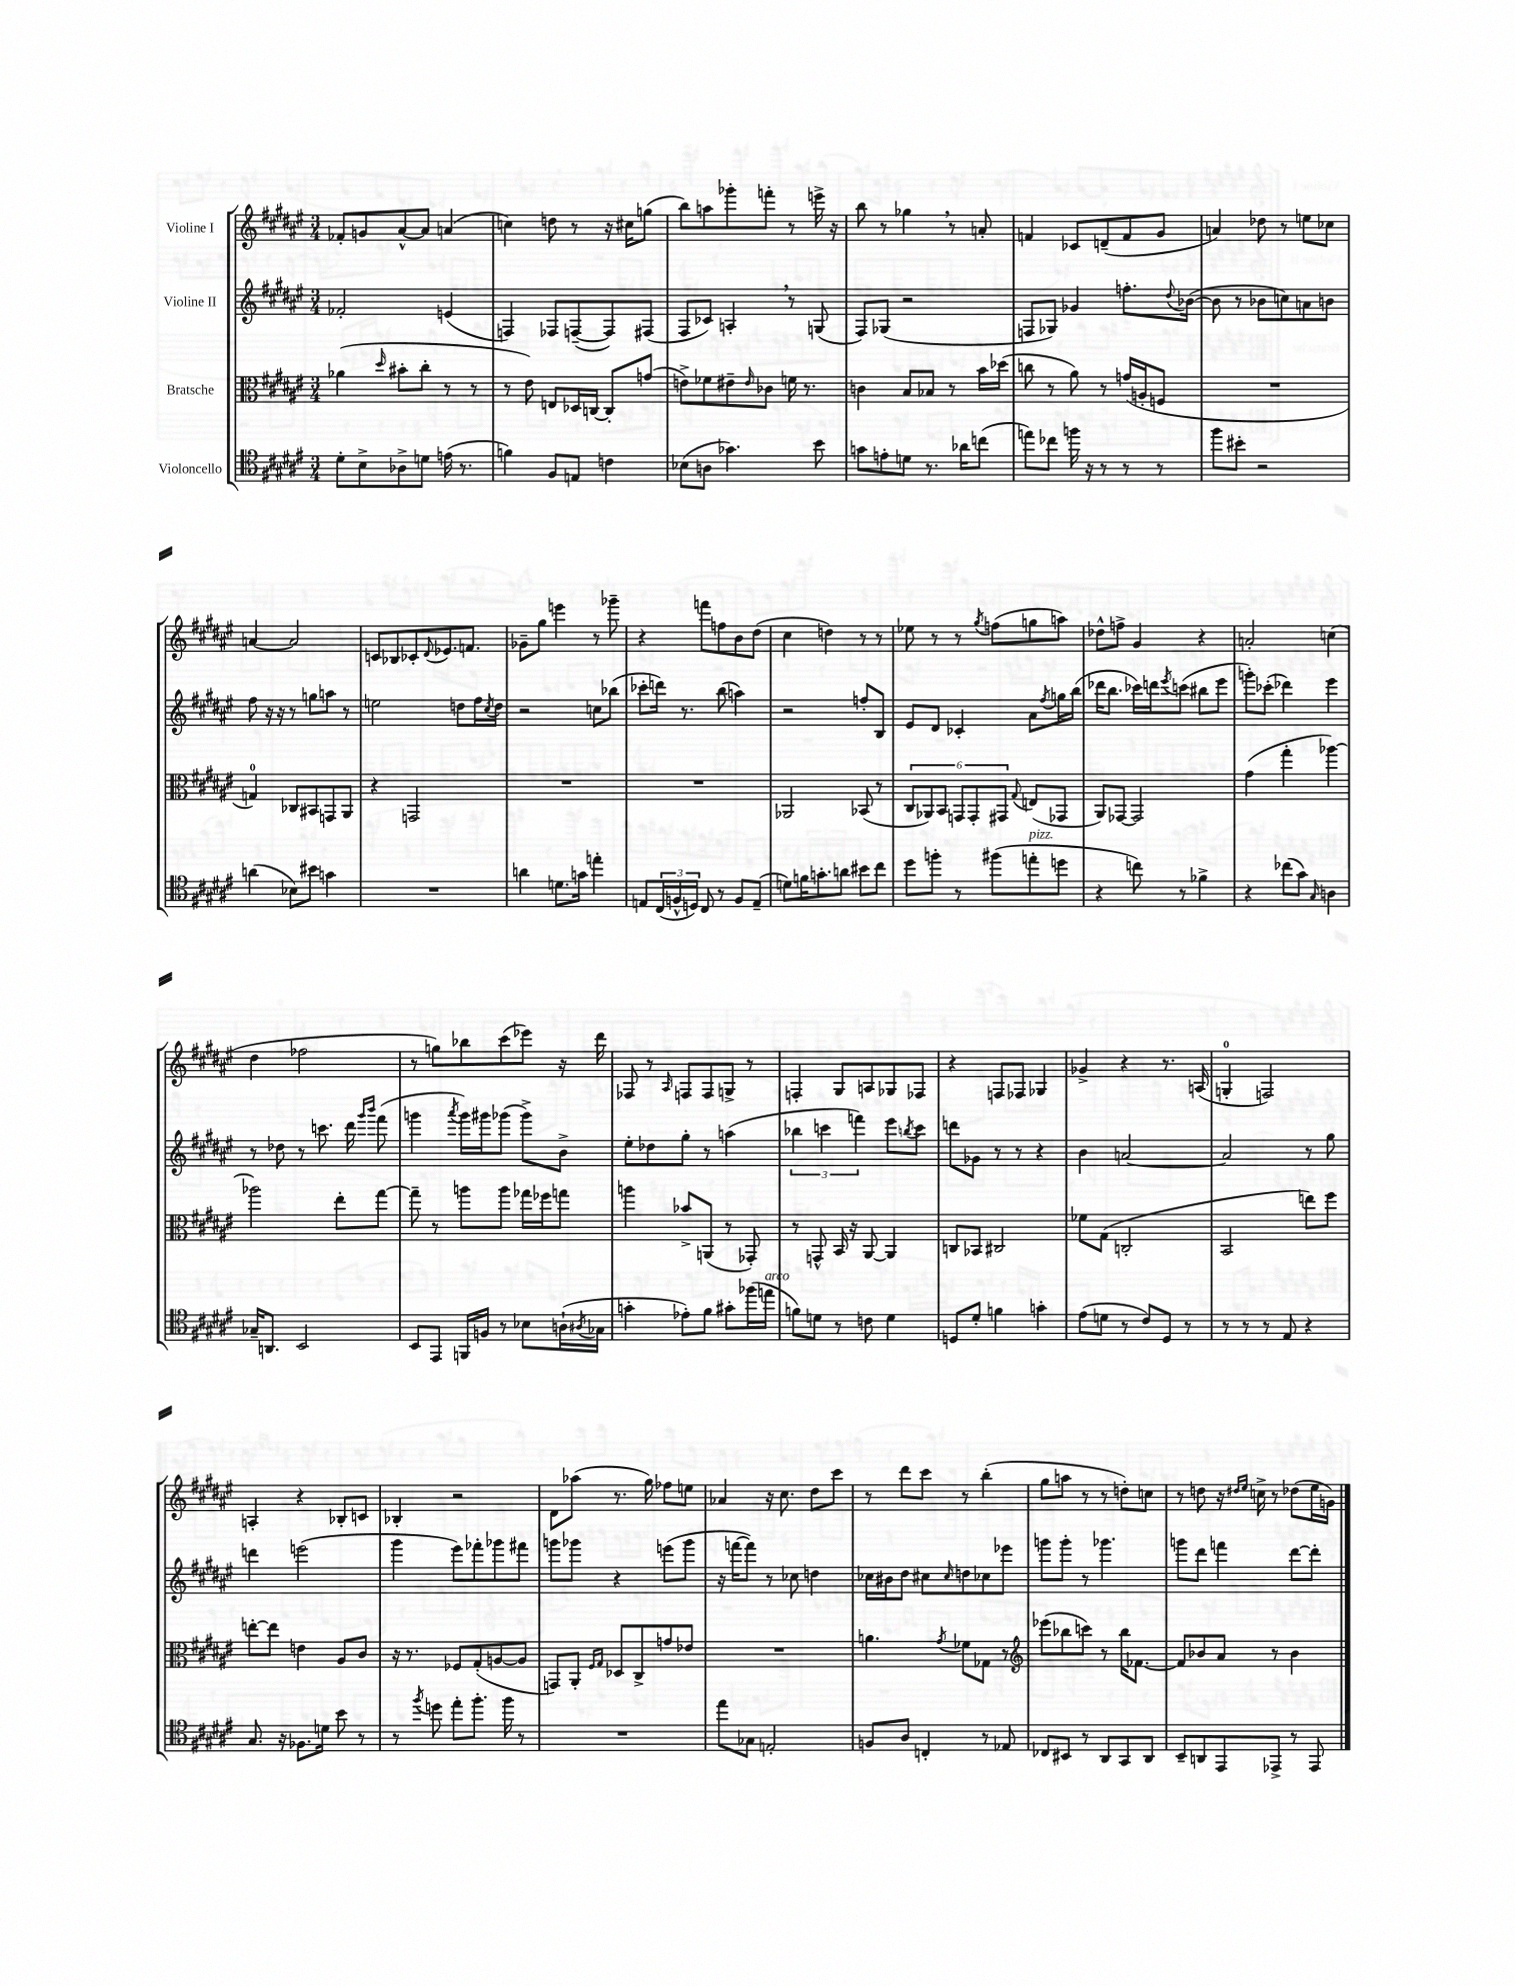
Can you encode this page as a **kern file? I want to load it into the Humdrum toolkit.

**kern	**kern	**kern	**kern
*staff4	*staff3	*staff2	*staff1
*clefC4	*clefC3	*clefG2	*clefG2
*k[f#c#g#d#a#e#]	*k[f#c#g#d#a#e#]	*k[f#c#g#d#a#e#]	*k[f#c#g#d#a#e#]
*M3/4	*M3/4	*M3/4	*M3/4
8d#'\L	(4a-\	2f-'/	8f-'/L
8B^\	.	.	8g/
.	16qqdd#/	.	.
8A-^\	8b#'\L	.	[8a#^^/
8d\J	8cc#'\J	.	8a#/]J
(16e\	8r	(4e/	(4a/
8.r	.	.	.
.	8r	.	.
=	=	=	=
4f\)	8r	4F/)	4cc\)
.	8e#\)	.	.
8F#/L	8E/L	8F-/L	8dd\
8E/J	16D-/L	([8F~/	8r
.	[16C/JJ	.	.
4c\	8C'/]L	8F/])	16r
.	.	.	16cc#\LK
.	(8g/J	(8F#/J	(8gg\J
=	=	=	=
(8B-\L	8e^\L)	8F#/L	8bb\L)
8A\J	8f-\	8c-/J)	8aa\
4.g-\)	8e#~\	4A'/	8ggg-'\
.	16qqe#/	.	.
.	8c-\J	.	8fff'\J
.	16f\	8r	8r
.	8.r	.	.
8b\	.	(8G/	16eee^\
.	.	.	16r
=	=	=	=
8g\L	4c\	8F#/L)	8bb\
8e'\	.	(8G-/J	8r
8d\J	8B/L	2r	4gg-\
8.r	8B-/J	.	.
.	8r	.	8r
16a-\LK	.	.	.
(8cc\J	16b\LL	.	8a'/
.	(16dd-\JJ	.	.
=	=	=	=
8ee\L)	8cc\	8F/L	4f/
8cc-\J	8r	8G-/J)	.
16ff\	8a#\)	4g-/	8c-/L
16r	.	.	.
8r	8r	.	(8d~/
8r	(16g/LL	8.ff'\L	8f/
.	16A'/J	.	.
8r	8F/J	.	8g#/J
.	.	8qqdd#/	.
.	.	([16b-\Jk	.
=	=	=	=
8ff#\L	2.r	8b-\]	4a/)
8b#'\J	.	8r	.
2r	.	8b-\L	8dd-\
.	.	8cc\)	8r
.	.	8a\	8ee\L
.	.	8b\J	8cc-\J
=	=	=	=
(4a\	4G/)	8ff#\	[4a/
.	.	16r	.
.	.	16r	.
8B-\L)	8C-/L	8r	2a/]
8b#\J	8BB#/	8gg\L	.
4g\	8GG/	8aa\J	.
.	8AA#/J	8r	.
=	=	=	=
2.r	4r	2ee\	8c/L
.	.	.	8B-/
.	2GG/	.	8c-'/
.	.	.	8qqd#/
.	.	.	8.e-/
.	.	8dd\L	.
.	.	.	8.f/J
.	.	16ff#\L	.
.	.	8qcc#/	.
.	.	16dd\JJ	.
=	=	=	=
4a\	2.r	2r	8g-~\L
.	.	.	8gg#\J
8.d\L	.	.	4eee\
16g\Jk	.	.	.
4ee'\	.	8cc\L	8r
.	.	(8bb-\J	8ggg-~\
=	=	=	=
8E/L	2.r	8ccc-'\L	4r
(24C#/L	.	16ddd\Jk)	.
24F^^/	.	.	.
.	.	8.r	.
24D/JJ)	.	.	.
8C#/	.	.	8fff\L
8r	.	(8bb\	8ff\
8F/L	.	4aa\)	8b\
(8E~/J	.	.	(8dd#\J
=	=	=	=
8d\L)	2AA-/	2r	4cc#\
16f\K	.	.	.
8.g'\	.	.	.
.	.	.	4dd\)
8a\J	.	.	.
8b#\L	(8BB-/	8ff'/L	8r
8cc#\J	8r	8B/J	8r
=	=	=	=
8dd#\L	12C#/L	8e#/L	8ee-\
.	12AA-/)	.	.
8ff'\J	.	8d#/J	8r
.	12BB/J	.	.
8r	12GG/L	4c-'/	8r
.	12GG'/	.	.
.	.	.	8qgg#/
(8ff#\L	.	.	(8ff\L
.	12GG#/J	.	.
.	8qqG#/	.	.
8ee'\	(8E/L	8a#\L	8gg\
.	.	8qff#/	.
8dd\J	8GG-/J	16gg\L	8aa\J)
.	.	(16bb\JJ	.
=	=	=	=
4r	8AA#/L)	16ddd-\LK	8dd-^^\L
.	.	8.bb\J	.
.	[8GG-/J	.	8ff^\J
8cc\)	2GG-/]	16ccc-\LL)	4g#/
.	.	16ddd\J	.
.	.	8qeee#/	.
8r	.	(8ccc\J	.
4f-^\	.	8bb#\L	4r
.	.	8eee#\J	.
=	=	=	=
4r	(4g#\	8ggg'\L)	2a'/
.	.	(8ccc-'\J	.
(8cc-\L	4gg#'\	4ddd-\)	.
8g#\J)	.	.	.
16qqG#/	.	.	.
4A\	[4aa-\)	4eee#\	(4cc\
=	=	=	=
16G-~/LK	2aa-\]	8r	4dd#\
8.AA/J	.	.	.
.	.	8dd-\	.
2BB/	.	8r	2ff-\
.	.	8.ccc\	.
.	8ee#'\L	.	.
.	.	16ddd#\	.
.	.	16qqggg#/LL	.
.	.	16qqbbb/JJ	.
.	[8gg#\J	(8fff#\	.
=	=	=	=
8BB/L	8gg#~\]	4ggg\	8r
8EE#/J	8r	.	8gg\L)
.	.	8qaaa#/	.
16FF/LL	8aa\L	16ggg\LL)	8bb-\
16F/JJ	.	16ggg#\J	.
8r	8aa\J	(8ggg-\J	(8ccc#\
8B-\L	16gg-\LL	8ggg-^\L)	8eee-\J)
.	16ff-\J	.	.
(16A`\L	8gg\J	8b^\J	16r
8qA#/	.	.	.
16G-\JJ	.	.	16ddd#\
=	=	=	=
4g'\	4aa\	8ee#'\L	8F-/
.	.	8dd-\	8r
.	.	.	16qqA#/
8e-'\L)	8b-^/L	8gg#'\J	8F/L
8f#\J	(8AA/J	8r	8F/
8g#'\L	8r	(4aa\	8G^/J
(16ff-\L	8GG-'/)	.	8r
16ee\JJ	.	.	.
=	=	=	=
8f\L)	8r	6bb-\	4F'/
8d\J	8GG^^/	.	.
.	.	6ccc\	.
8r	16BB/	.	8G#/L
.	16r	.	.
.	.	6fff\)	.
8c\	[8AA#/	.	8A/
4d\	4AA#/]	8eee#\L	8G-/
.	.	8qbb/	.
.	.	8ccc\J	8F-/J
=	=	=	=
8D/L	8C/L	8ddd\L	4r
8d#'/J	8BB-/J	8g-\J	.
4f\	2C#/	8r	8F/L
.	.	8r	8F-/J
4g'\	.	4r	4G-/
=	=	=	=
(8e#\L	8f-\L	4b\	4g-^/
8d\J	(8G#\J	.	.
8r	2C'/	[2a/	4r
8c#/L)	.	.	.
8D#/J	.	.	8.r
8r	.	.	.
.	.	.	(16A/
=	=	=	=
8r	2BB/	2a/]	4G'/
8r	.	.	.
8r	.	.	2F/)
8E#/	.	.	.
4r	8ee\L)	8r	.
.	8ff#\J	8gg#\	.
=	=	=	=
8.G#/	[8ee'\L	4ddd\	4A'/
.	8ee\]J	.	.
16r	.	.	.
8.F-\L	4e\	(2eee\	4r
16d\Jk	.	.	.
8b\	8A#/L	.	8B-'/L
8r	8c#/J	.	8c/J
=	=	=	=
8r	16r	4ggg#\	4B-'/
.	8.r	.	.
8qff#/	.	.	.
8dd\	.	.	.
8ee#'\L	8F-/L	8eee#\L)	2r
8.ff#'\J	(8G#'/	8fff-'\	.
.	[8A/	8ggg-\	.
16ff#\	.	.	.
8r	8A/]J	8fff#\J	.
=	=	=	=
2.r	8GG/L)	8ggg\L	8d#\L
.	8AA#'/J	8ggg-\J	(8aa-\J
.	16qqF#/LL	.	.
.	16qqG#/JJ	.	.
.	8D-/L	4r	8.r
.	8C#^/	.	.
.	.	.	16gg#\)
.	8g/	(8eee\L	8ff-\L
.	8e-/J	8ggg-\J	8ee\J
=	=	=	=
8ee#\L	2.r	16r	4a-/
.	.	[16fff\LK	.
8G-\J	.	8fff\]J)	.
2E'/	.	8r	16r
.	.	.	8.cc#\
.	.	8cc-\	.
.	.	4dd\	8dd#\L
.	.	.	8ccc#\J
=	=	=	=
8F/L	4.a\	16cc-\LL	8r
.	.	16b#\J	.
8A#/J	.	8dd#\J	8ddd#\L
4C'/	.	8cc#\L	8ccc#\J
.	8qg#/	16qqcc#/	.
.	8f-\L	8dd\	8r
8r	8G-\J	8cc-\	(4bb'\
8E-/	8r	8eee-\J	.
=	=	=	=
*	*clefG2	*	*
8C-/L	(8eee-\L	8ggg\L	8gg#\L
8BB#/J	8bb-\	8ggg'\J	8aa\J
8r	8ccc\J)	8r	8r
8AA#/L	8r	4.ggg-\	8r
8GG#/	16bb-\LK	.	8dd'\L)
.	[8.f-\J	.	.
8AA#/J	.	.	8cc\J
=	=	=	=
8BB~/L	8f-/]L	8ggg\L	8r
8AA/	8b-/	8ddd#\J	8dd\
8EE#/	8a#/J	4fff\	16r
.	.	.	16qqdd#/LL
.	.	.	16qqee#/JJ
.	.	.	16cc^\
8EE-^/J	8r	.	8r
8r	4b-\	[8ddd#\L	(8dd-\L
8EE-/	.	8ddd#'\]J	16ee#\L
.	.	.	16g\JJ)
==	==	==	==
*-	*-	*-	*-
